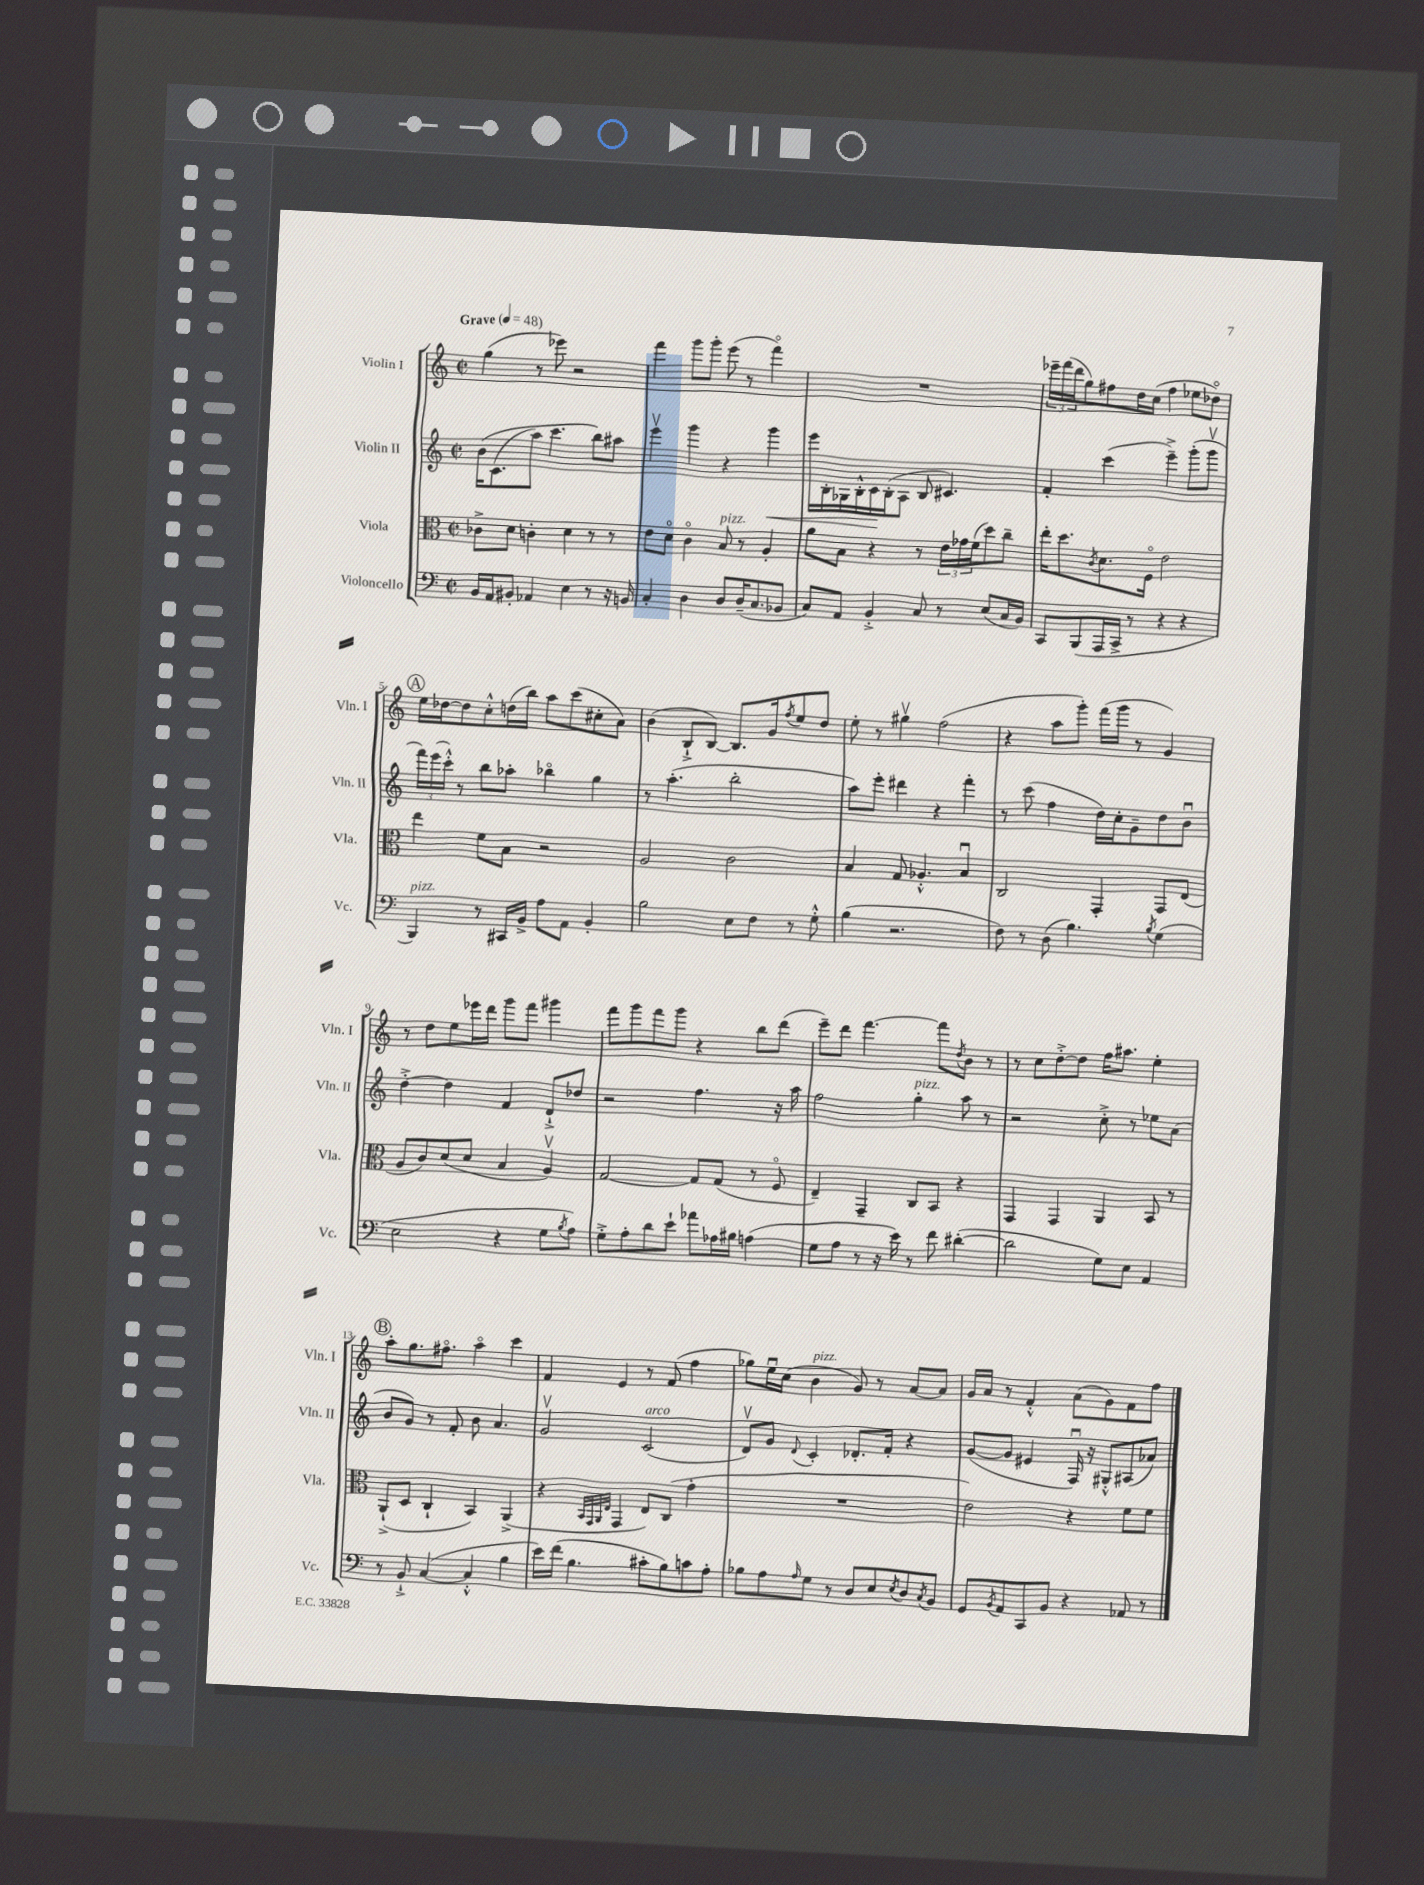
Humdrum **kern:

**kern	**kern	**kern	**dynam	**kern
*part4	*part3	*part2	*part2	*part1
*staff4	*staff3	*staff2	*staff2	*staff1
*I"Violoncello	*I"Viola	*I"Violin II	*	*I"Violin I
*I'Vc.	*I'Vla.	*I'Vln. II	*	*I'Vln. I
*clefF4	*clefC3	*clefG2	*	*clefG2
*k[]	*k[]	*k[]	*	*k[]
*M2/2	*M2/2	*M2/2	*	*M2/2
*met(c|)	*met(c|)	*met(c|)	*	*met(c|)
*MM48	*MM48	*MM48	*	*MM48
=1	=1	=1	=1	=1
!	!	!	!	!LO:TX:a:B:t=Grave
16BB/LL	8c-X^\L	(16b\KL	.	(4gg\
16AA/J	.	(8.c\	.	.
8BB#X'/J	8d\J	.	.	.
4AA-X/	4cn'\	8aa\J)	.	8r
.	.	4.ccc\	.	8eee-X\)
4E\	4d\	.	.	2r
8r	8r	8bb\L)	.	.
16r	8r	8aa#X\J	.	.
16BBn/	.	.	.	.
=2	=2	=2	=2	=2
4C'/	8e\L	4eeev\	.	4fff\
.	8d\J	.	.	.
4D\	4c\	4ggg\	.	8ggg\L
.	.	.	.	8ggg'\J
!	!LO:TX:a:i:t=pizz.	!	!	!
8D/L	8B/	4r	.	(8eee\
(16D~/K	8r	.	.	8r
8.C/	.	.	.	.
!	!	!	!LO:HP:b	!
.	4A'/	4ggg\	<	4fff\)
8BB-X/J	.	.	.	.
=3	=3	=3	=3	=3
8C/L)	8a\L	16eee\LL	.	1r
.	.	16B'\	.	.
8AA/J	8B\J	16G-X\	.	.
.	.	16B'^^\	.	.
4BB'^/	4r	16c\	.	.
.	.	(16B'\J	[	.
.	.	8A\J	.	.
8C/	8r	8B/	.	.
8r	24e\LL	4.c#X/)	.	.
.	24g-X\	.	.	.
.	(24f\J	.	.	.
(8E/L	8dd\)	.	.	.
16C/L	8cc~\J	.	.	.
16BB/JJ)	.	.	.	.
=4	=4	=4	=4	=4
8CC/L	16ee'\KL	4f'/	.	24eee-X~\LL
.	.	.	.	(24fff\
.	8.dd\	.	.	.
.	.	.	.	24ddd\J
(8BBB/	.	.	.	8gg\)
.	8qc/	.	.	.
16AAA/L	8.d\	(4ccc\	.	8ff#X\
16CC^/JJ	.	.	.	.
8r	.	.	.	16dd\L
.	16F\Jk	.	.	(16cc\JJ
4r	2e\	4eee~^\)	.	4ff#\
4r	.	(8ggg'\L	.	8ee-X\L
.	.	8gggv\J	.	8dd-X\J)
!!LO:LB:g=z
!!LO:REH:place=s1:t=A
=5	=5	=5	=5	=5
!LO:TX:a:i:t=pizz.	!	!	!	!
4BBB/)	4ee\	24fff\LL)	.	16ee\LL
.	.	(24eee\	.	.
.	.	.	.	[16dd-X\J
.	.	24ccc'^^\JJ)	.	.
.	.	8r	.	8dd-\]
8r	8f\L	8bb\L	.	8cc'^^\
16CC#X/LL	8B\J	8aa-X'\J	.	(16ddn\L
16BB^/JJ	.	.	.	16bb\JJ)
8A\L	2r	4bb-X\	.	8aa\L
8AA\J	.	.	.	(8ccc\
4BB'/	.	4gg\	.	8cc#X'\
.	.	.	.	8a\J)
=6	=6	=6	=6	=6
2B\	2A/	8r	.	(4b\
.	.	(4.aa'\	.	.
.	.	.	.	8B`^/L
.	.	.	.	[8B/J)
8E\L	2c\	2bb'\	.	8.B/L]
8F\J	.	.	.	.
.	.	.	.	16g/k
.	.	.	.	8qff/
8r	.	.	.	8ee/
8G'^^\	.	.	.	8dd/J
=7	=7	=7	=7	=7
(4B\	4B/	8aa\L)	.	8ee'\
.	.	8eee'\J	.	8r
2.r	8G/	4ddd#X\	.	4gg#Xv\
.	4.A-X'^^/	.	.	.
.	.	4r	.	(2ff\
.	4Bu/	4fff'\	.	.
=8	=8	=8	=8	=8
8F\)	2C/	8r	.	4r
8r	.	(8ccc\	.	.
(8D\	.	4ff\	.	8aa\L
4.B\)	.	.	.	8ggg'\J)
.	4GG'/	16dd\LL)	.	(16fff\LL
.	.	16cc'\J	.	16ggg\JJ
.	.	8g~\	.	8r
8qB/	.	.	.	.
(4G\	8GG/L	8dd\	.	4g/)
.	(8E/J	8bu\J	.	.
!!LO:LB:g=z
=9	=9	=9	=9	=9
2E\	8A/L	[4dd'^\	.	8r
.	8c/)	.	.	8dd\L
.	(8d/	4dd\]	.	8ee\
.	8d/J	.	.	16eee-X\L
.	.	.	.	16ddd\JJ
4r	4B/	4f/	.	8ggg\L
.	.	.	.	8fff\J
8G\L	4Av/)	8d`^/L	.	4ggg#X\
8qB/	.	.	.	.
8A\J)	.	8dd-X/J	.	.
=10	=10	=10	=10	=10
8G'^\L	[2G/	2r	.	8fff\L
8A'\	.	.	.	8ggg\
8d\	.	.	.	8fff\
8e`\J	.	.	.	8ggg\J
8a-X\L	8G/L]	4.ff\	.	4r
16A-X\L	(8G/J	.	.	.
16B#X\JJ	.	.	.	.
(4An\	8r	.	.	8bb\L
.	8F/	16r	.	(8ddd\J
.	.	16aa\	.	.
=11	=11	=11	=11	=11
8G\L	4E~/)	2ff\	.	8eee~\L)
8A\J	.	.	.	8ddd\J
8r	4GG~/	.	.	[4.fff\
16r	.	.	.	.
16e\)	.	.	.	.
!	!	!LO:TX:a:i:t=pizz.	!	!
8r	8C/L	4gg'\	.	.
8f\	8BB/J	.	.	8fff\L]
.	.	.	.	8qdd/
([4d#X'\	4r	8aa\	.	8b\J
.	.	8r	.	8r
=12	=12	=12	=12	=12
2d#\]	4GG/	2r	.	8r
.	.	.	.	8cc\L
.	4GG/	.	.	[8dd'^\
.	.	.	.	8dd\J]
8G\L)	4AA/	8cc'^\	.	16ff\KL
.	.	.	.	8.aa#X\J
8E\J	.	8r	.	.
4AA/	8BB/	8ee-X\L	.	4ee'\
.	8r	(8a\J	.	.
!!LO:LB:g=z
!!LO:REH:place=s1:t=B
=13	=13	=13	=13	=13
8r	(8AA`^/L	8b/L	.	8aa'\L
8BB`^/	8D/J	8g/J)	.	8.gg\
([4C/	4C`/	8r	.	.
.	.	.	.	8.ff#X\J
.	.	8f'/	.	.
4C'^^/]	4BB/)	8b\	.	4aa\
.	.	4.a/	.	.
4B\	(4AA^/	.	.	4ccc\
=14	=14	=14	=14	=14
16e\LL)	4r	2gv/	.	4f/
(16f\JJ	.	.	.	.
4.B\	.	.	.	.
.	32qqBB/LLL	.	.	.
.	32qqGG/	.	.	.
.	32qqAA/	.	.	.
.	32qqE/JJJ	.	.	.
.	4GG/	.	.	4e/
!	!	!LO:TX:a:i:t=arco	!	!
8c#X'\L	8E/L)	(2c/	.	8r
8B\)	(8C/J	.	.	(8f/
8cn\	4g'\	.	.	4ff\
8A'\J	.	.	.	.
=15	=15	=15	=15	=15
8B-X\L	1r	8dv/L)	.	8gg-X\L)
8A\	.	8g/J	.	16eeu\L
.	.	.	.	(16cc\JJ
16qqA/	.	8qqd/	.	.
!	!	!	!	!LO:TX:a:i:t=pizz.
8G\J	.	4c'/	.	4b\
8r	.	.	.	.
8D/L	.	8.d-X'/L	.	8g/)
8E/	.	.	.	8r
.	.	16f'/Jk	.	.
8qE/	.	.	.	.
8D/	.	4r	.	[8a/L
8qC/	.	.	.	.
8BB/J	.	.	.	8a/J]
=16	=16	=16	=16	=16
8GG/L	2e\)	([8g/L	.	16g/LL
.	.	.	.	16a/JJ
8qBB/	.	.	.	.
8AA/	.	8g/J]	.	8r
8CC/	.	4e#X/	.	4f'^^/
8BB/J	.	.	.	.
4r	4r	16Fu/)	.	(8a\L
.	.	16r	.	.
.	.	8G#X'^^/L	.	8g\)
8AA-X/	8f\L	(8A#X/	.	8f\
8r	8f\J	8a-X/J)	.	8ff\J
==	==	==	==	==
*-	*-	*-	*-	*-
